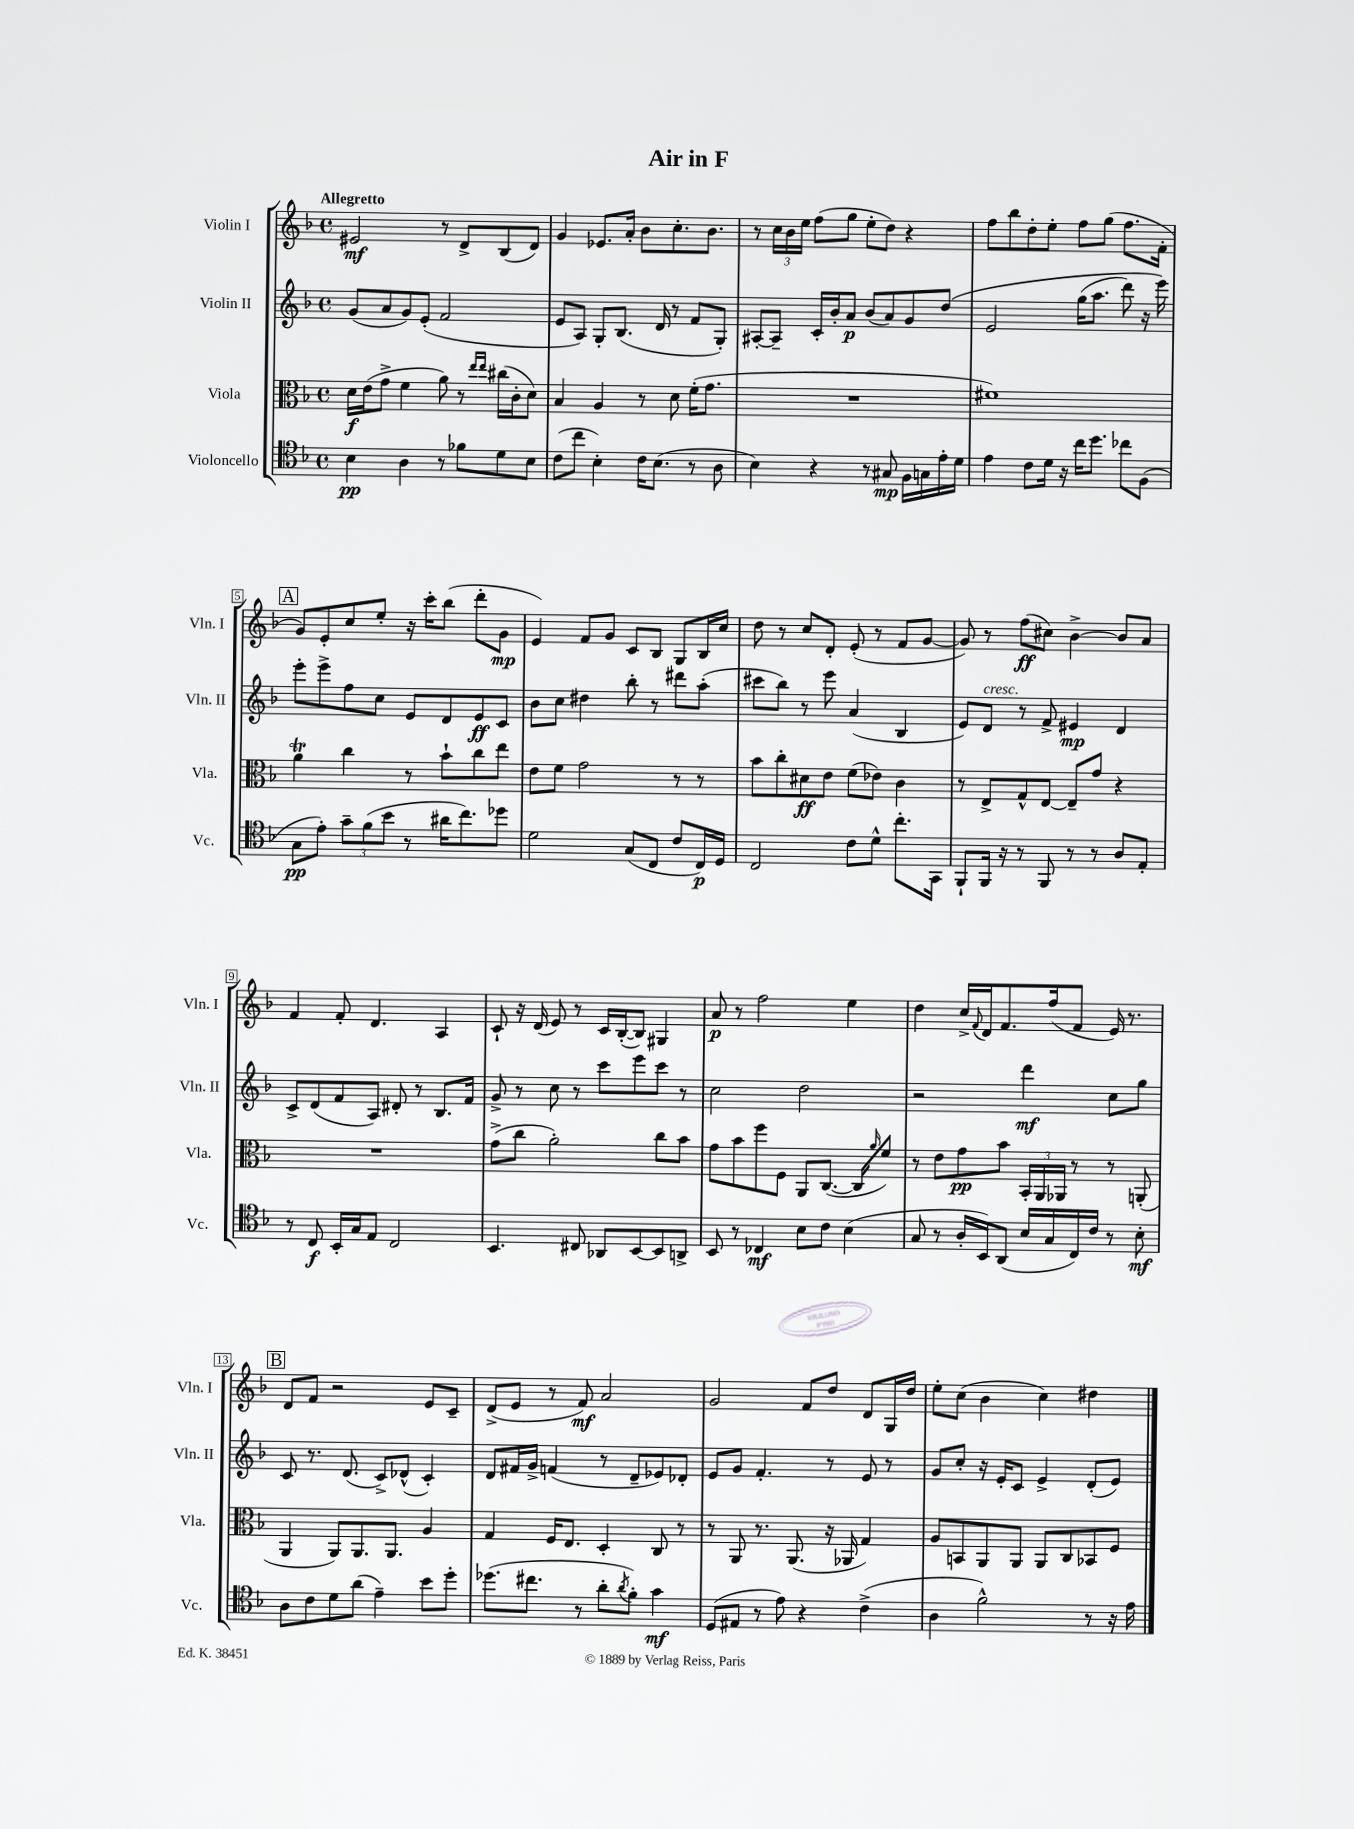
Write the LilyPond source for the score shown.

\header { title = "Air in F" }
<<
\new StaffGroup <<
\new Staff = "s0" \with { instrumentName = "Violin I" shortInstrumentName = "Vln. I" } {
    \clef treble \key f \major \defaultTimeSignature \time 4/4 \tempo "Allegretto"
    eis'2\mf r8 d'8-> bes8( d'8) |
    g'4 ees'8. a'16-. bes'8 c''8.-. bes'8. |
    r8 \tuplet 3/2 { c''16 bes'16 e''16 } f''8( g''8 e''8-. d''8) r4 |
    f''8 bes''8 d''8-. e''8-. f''8 g''8( f''8. f'16-. |
    \mark \markup { \box "A" } g'8) e'8-. c''8 e''8-. r16 c'''16-. bes''8( d'''8-. g'8\mp |
    e'4) f'8 g'8 c'8 bes8 g8 bes16 c''16 |
    d''8 r8 c''8 d'8-. e'8-.( r8 f'8 g'8~ |
    g'8) r8 f''8\ff( cis''8) bes'4~-> bes'8 a'8 |
    f'4 f'8-. d'4. a4 |
    c'8-! r16 d'16( e'8) r8 c'16 bes16~-.( bes8) gis4 |
    a'8\p r8 f''2 e''4 |
    d''4 c''16-> \appoggiatura { f'8 } d'16 f'8. f''16( f'8 e'16) r8. |
    \mark \markup { \box "B" } d'8 f'8 r2 e'8 c'8-- |
    d'8->( e'8 r8 f'8\mf) a'2 |
    g'2 f'8 d''8 d'8 g16 d''16 |
    e''8-. c''8( bes'4 c''4) dis''4 \bar "|." |
}
\new Staff = "s1" \with { instrumentName = "Violin II" shortInstrumentName = "Vln. II" } {
    \clef treble \key f \major \defaultTimeSignature \time 4/4
    g'8( a'8 g'8) e'8-.( f'2 |
    e'8 a8) g8-. bes8.( d'16 r8 f'8 g8-.) |
    ais8~-. ais8-- c'16-. bes'16-. a'8\p bes'8( a'8) g'8 d''8\( |
    e'2 g''16( a''8. d'''8) r16 e'''16\) |
    \mark \markup { \box "A" } e'''8-. e'''8-> f''8 c''8 e'8 d'8 e'8\ff c'8 |
    bes'8 c''8 dis''4 bes''8-. r8 dis'''8 a''8-.( |
    cis'''8 bes''8) r8 e'''8 a'4( bes4 |
    e'8) d'8^\markup { \italic "cresc." } r8 f'8-> eis'4\mp d'4 |
    c'8-> d'8( f'8 a8) dis'8-. r8 bes8. f'16 |
    g'8-> r8 c''8 r8 c'''8 e'''8 c'''8 r8 |
    c''2 d''2 |
    r2 d'''4\mf c''8 g''8 |
    \mark \markup { \box "B" } c'8 r8. d'8.( c'8->) des'8-^( c'4-.) |
    d'8 fis'16 g'16-> f'4( r8 d'8-- ees'8) des'8-. |
    e'8 g'8 f'4.-. r8 e'8 r8 |
    g'8 c''8-. r16 e'16-. c'8 e'4-> d'8-.( e'8) \bar "|." |
}
\new Staff = "s2" \with { instrumentName = "Viola" shortInstrumentName = "Vla." } {
    \clef alto \key f \major \defaultTimeSignature \time 4/4
    d'16\f e'16( g'8-> f'4 a'8) r8 \grace { e''16 e''16 } cis''16( c'16-. d'8) |
    bes4 a4 r8 d'8 f'16-.( g'8. |
    R1 |
    fis'1) |
    \mark \markup { \box "A" } a'4\trill c''4 r8 bes'8-! c''8 e''8 |
    e'8 f'8 g'2 r8 r8 |
    bes'8 c''8-. dis'8\ff e'8 f'8( ees'8) c'4 |
    r8 e8-> g8-^ e8~ e8-- g'8 r4 |
    R1 |
    g'8->( c''8 a'2-.) c''8 bes'8 |
    g'8 bes'8 f''8 f8 a,8 c8.~( c16 \grace { a'16 } f'8) |
    r8 e'8 g'8\pp bes'8 \tuplet 3/2 { bes,16-. a,16 aes,16 } r8 r8 a,8-.( |
    \mark \markup { \box "B" } a,4 a,8) a,8. a,8. a4 |
    g4 f16 e8. d4-. c8 r8 |
    r8 a,8 r8. a,8.( r16 aes,16 g4) |
    a8 b,8 a,8 a,8 a,8 c8 bes,8 f8 \bar "|." |
}
\new Staff = "s3" \with { instrumentName = "Violoncello" shortInstrumentName = "Vc." } {
    \clef tenor \key f \major \defaultTimeSignature \time 4/4
    bes4\pp a4 r8 fes'8 d'8 bes8 |
    c'8( c''8 bes4-.) c'16 bes8.( r8 a8 |
    bes4) r4 r8 gis8\mp f16 g16 e'16-. d'16 |
    e'4 c'8 d'16 r16 c''16 d''8. ces''8 f8( |
    \mark \markup { \box "A" } g8\pp e'8-.) \tuplet 3/2 { g'8-- f'8( bes'8 } r8 ais'16 c''8.) des''8 |
    d'2 g8( c8 c'8 c16\p) d16 |
    c2 c'8 d'8-^ c''8.-. g,16 |
    f,8-! f,16 r16 r8 f,8 r8 r8 a8 e8-. |
    r8 c8\f bes,16-. g16 e8 c2 |
    bes,4. cis8 aes,8 bes,8~ bes,8 a,8-> |
    bes,8 r8 ces4\mf bes8 c'8 bes4( |
    g8 r8 a16-. bes,16) a,8( bes16 g16 c16) c'16 r8 bes8-.\mf |
    \mark \markup { \box "B" } a8 c'8 d'8 a'8( e'4--) bes'8 d''8-. |
    des''8.( cis''8. r8 a'8-. \acciaccatura { a'8 } f'8-.) g'4\mf |
    d8( eis8 r8 e'8) r4 c'4->( |
    a4 f'2-^) r8 r16 e'16 \bar "|." |
}
>>
>>
\layout { \context { \Score \override BarNumber.stencil = #(make-stencil-boxer 0.1 0.3 ly:text-interface::print) } }
